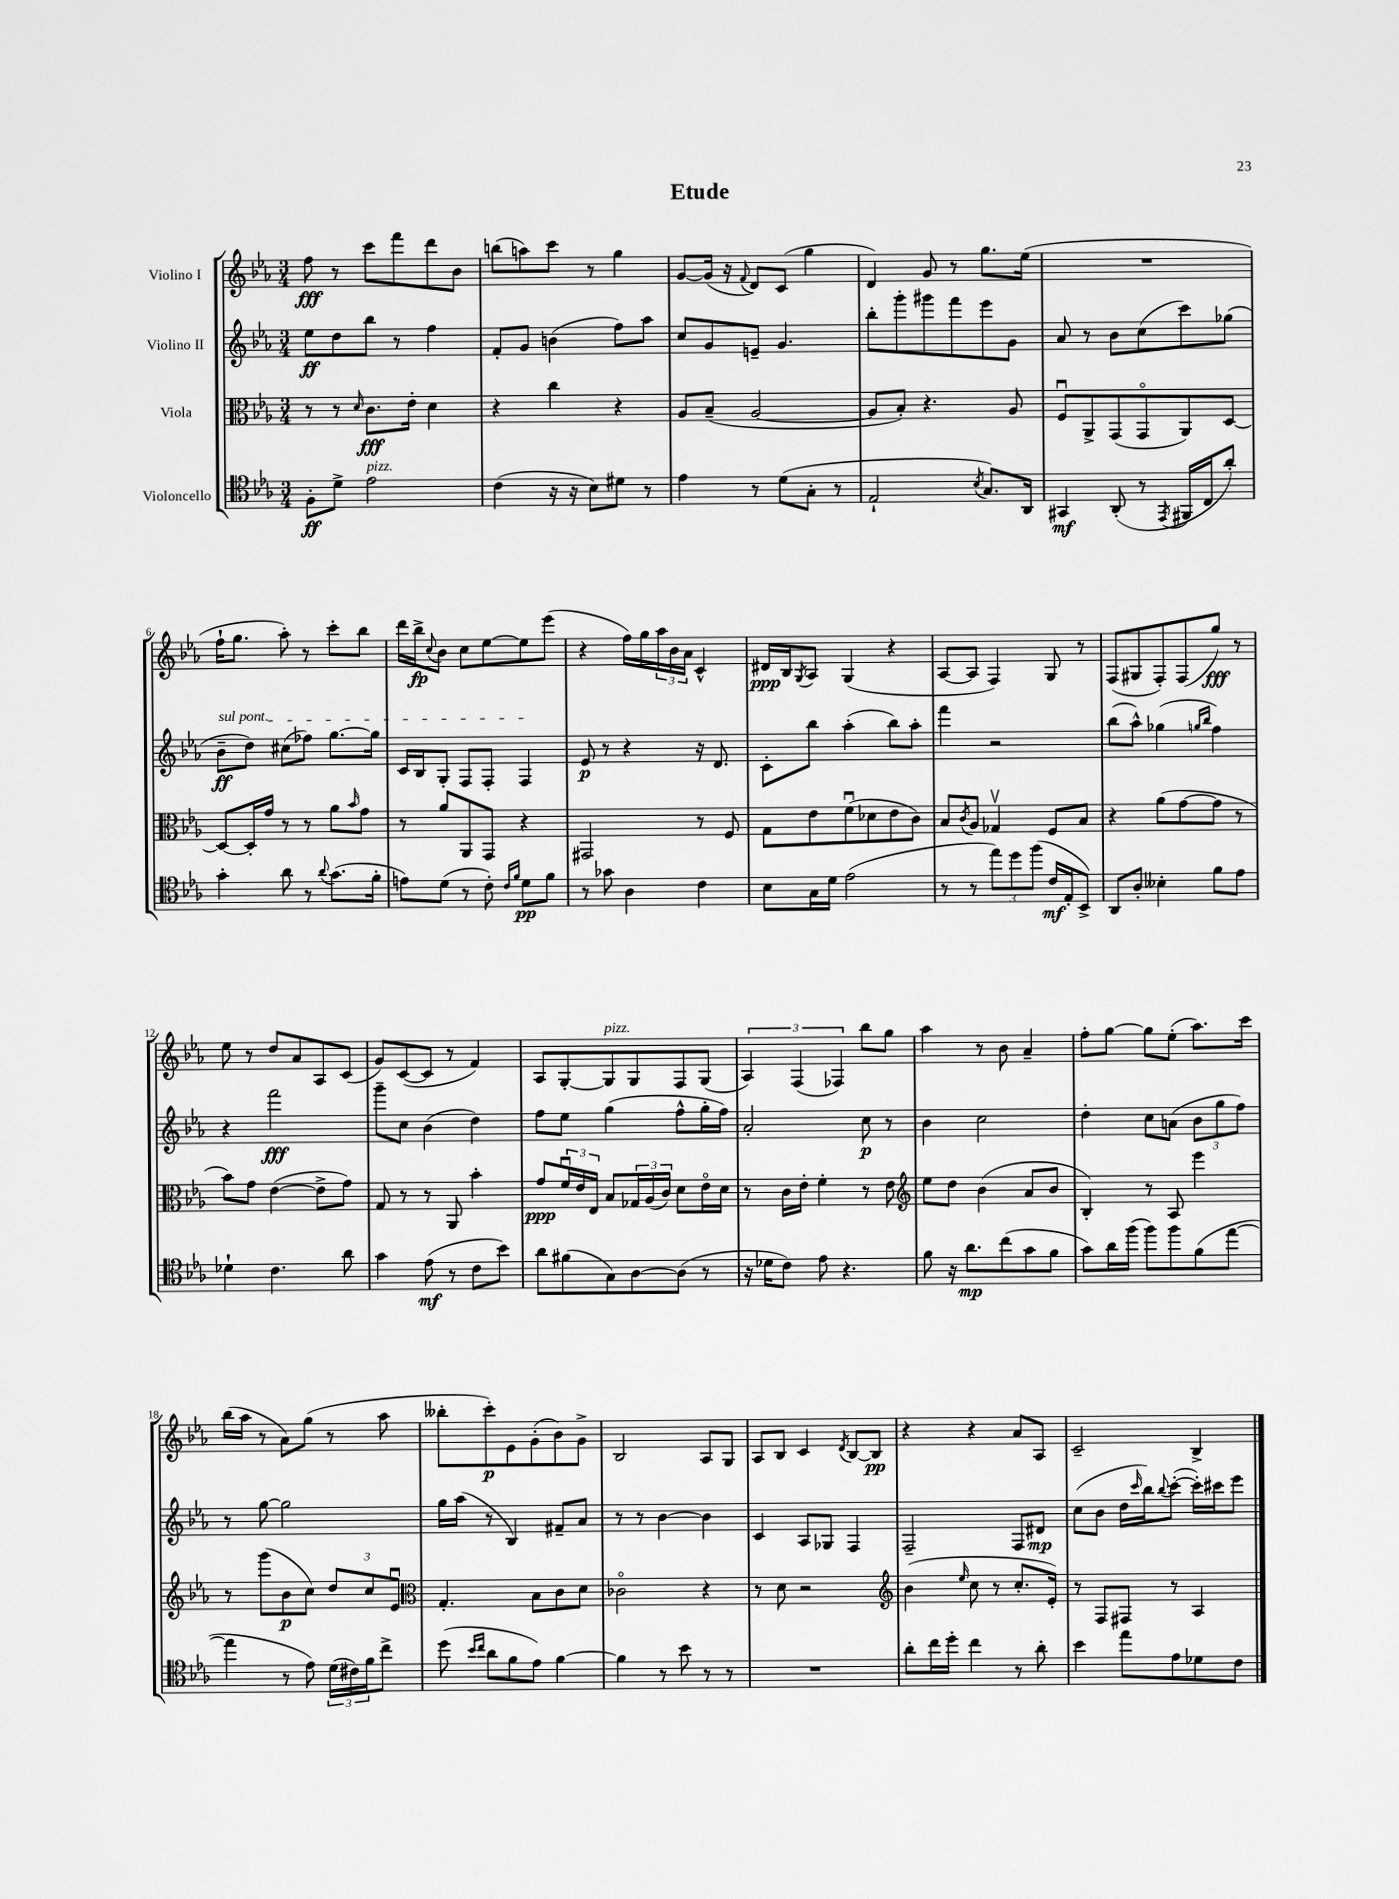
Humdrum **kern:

**kern	**kern	**kern	**kern
*staff4	*staff3	*staff2	*staff1
*clefC4	*clefC3	*clefG2	*clefG2
*k[b-e-a-]	*k[b-e-a-]	*k[b-e-a-]	*k[b-e-a-]
*M3/4	*M3/4	*M3/4	*M3/4
8F'\L	8r	8ee-\L	8ff\
8d^\J	8r	8dd\	8r
.	16qqd/	.	.
2e-\	8.c\L	8bb-\J	8ccc\L
.	.	8r	8fff\
.	16e-'\Jk	.	.
.	4d\	4ff\	8ddd\
.	.	.	8b-\J
=	=	=	=
(4c\	4r	8f'/L	(8bb\L
.	.	8g/J	8aa\)
16r	4cc\	(4b\	8ccc\J
16r	.	.	.
8B-\L)	.	.	8r
8d#\J	4r	8ff\L)	4gg\
8r	.	8aa-\J	.
=	=	=	=
4e-\	8A-/L	8cc/L	[8g/L
.	(8B-~/J	8g/	(16g/]Jk
.	.	.	16r
.	.	.	8qqf/
8r	[2A-/	8e~/J	8d/L)
(8d\L	.	4.g/	(8c/J
8G'\J	.	.	4gg\
8r	.	.	.
=	=	=	=
2E-`/	8A-/]L	8bb-'\L	4d/)
.	8B-'/J)	8ggg'\	.
.	4.r	8ggg#\	8g/
.	.	8fff\	8r
8qB-/	.	.	.
8.G/L)	.	8eee-\	8.gg\L
.	8A-/	8g\J	.
16AA-/Jk	.	.	(16ee-\Jk
=	=	=	=
4GG#/	8Fu/L	8a-/	2.r
.	8AA-^/	8r	.
(8AA-'/	(8GG/	8b-\L	.
8r	8GGo/	(8cc\	.
8qEE-/	.	.	.
16FF#/LL	8AA-/)	8ccc\)	.
16C/J	.	.	.
8a-'/J)	[8D/J	(8gg-\J	.
=	=	=	=
4g'\	8D/_L	8b-~\L	16ff`\LK
.	.	.	8.gg\J
.	16D'/]L	8dd\J)	.
.	16g/JJ	.	.
8a-\	8r	(8cc#\L	8aa-'\)
8r	8r	8ff-\J)	8r
8qqa-/	.	.	.
(8.g\L	8a-\L	[8.gg\L	8ccc'\L
.	16qqb-/	.	.
.	8g\J	.	8bb-\J
16f'\Jk	.	16gg\]Jk	.
=	=	=	=
8e\L)	8r	16c/LL	16ddd\LL
.	.	16B-/J	16bb-^\J
.	.	.	8qqcc/
(8d\J	8a-/L	8G'/J	8b-\J
8r	8AA-/	8F/L	8cc\L
8c'\)	8GG/J	8F'/J	[8ee-\
16qqc/LL	.	.	.
16qqf/JJ	.	.	.
8d\L	4r	4F/	8ee-\]
8f\J	.	.	(8eee-\J
=	=	=	=
8r	2GG#/	8e-/	4r
8g-\	.	8r	.
4A-\	.	4r	16ff\LL)
.	.	.	16gg\
.	.	.	24aa-\
.	.	.	24b-\
.	.	.	24a-\JJ
4c\	8r	16r	4c^^/
.	.	8.d/	.
.	8F/	.	.
=	=	=	=
8B-\L	8G\L	8c'\L	16d#/LL
.	.	.	16B-/J
.	.	.	8qG/
16G\L	8e-\	8bb-\J	8A-/J
16d\JJ	.	.	.
(2e-\	(8fu\	(4aa-'\	(4G/
.	8d-\	.	.
.	8e-\	8bb-\L)	4r
.	8c\J)	8aa-'\J	.
=	=	=	=
8r	8B-/L	4fff\	[8A-/L
.	8qc/	.	.
8r	8A-/J	.	8A-/]J
12ee-\L)	4G-v/	2r	4F/)
12dd\	.	.	.
(12ff\J	.	.	.
16c/LL	8F/L	.	8G/
16E-'/J	.	.	.
8BB-^/J)	8B-/J	.	8r
=	=	=	=
8AA-/L	4r	(8bb-\L	(8F/L
8A-'/J	.	8aa-^^\J)	8G#/
4B--'\	(8a-\L	(4gg-\	8F'/)
.	[8g\	.	(8F/
.	.	16qqgg/LL	.
.	.	16qqbb-/JJ	.
8f\L	8g\]J	4ff\)	8gg/J)
8e-\J	8r	.	8r
=	=	=	=
4d-`\	8b-\L)	4r	8ee-\
.	8g\J	.	8r
4.c\	([4e-\	2fff\	8dd/L
.	.	.	8a-/
.	8e-^\]L	.	8A-/
8a-\	8g\J)	.	(8c/J
=	=	=	=
4g\	8G/	8ggg~\L	8g/L)
.	8r	8cc\J	([8c/
(8e-\	8r	(4b-\	8c/]J
8r	8AA-/	.	8r
8c\L	4b-'\	4dd\)	4f/)
8b-\J)	.	.	.
=	=	=	=
8a-\L	8g/L	8ff\L	8A-/L
(8f#\	24fu/L	8ee-\J	[8G'/
.	24e-/	.	.
.	24E-/JJ	.	.
8G\)	8B-/L	(4gg\	8G/]
[8A-\	24G-/L	.	8G/
.	(24A-/	.	.
.	24c/JJ)	.	.
(8A-\]J	8d\L	8ff^^\L	8F/
8r	16e-o\L	16gg'\L	(8G/J
.	16d\JJ	16ff\JJ)	.
=	=	=	=
16r	8r	2a-'/	6A-/)
16d-\LK	.	.	.
8c\J)	16c\LL	.	.
.	.	.	(6F/
.	16e-'\JJ	.	.
8e-\	4f'\	.	.
.	.	.	6F-/)
4.r	.	.	.
.	8r	8cc\	8bb-\L
.	8e-\	8r	8gg\J
=	=	=	=
*	*clefG2	*	*
8f\	8ee-\L	4b-\	4aa-\
16r	8dd\J	.	.
8.a-\L	.	.	.
.	(4b-\	2cc\	8r
(8cc\	.	.	8b-\
8g\	8a-/L	.	4a-~/
8f\J	8b-/J	.	.
=	=	=	=
8g\L)	4B-'/)	4dd'\	8ff'\L
16a-\L	.	.	[8gg\J
(16ff\JJ	.	.	.
8ff\L)	8r	8cc\L	8gg\]L
8ff\	8A-/	(8a\J	(8ee-'\J
(8f\	4eee-\	12b-\L	8.aa-\L)
.	.	12gg\	.
[8ee-\J	.	.	.
.	.	12ff\J)	.
.	.	.	16ccc\Jk
=	=	=	=
4ee-\]	8r	8r	(16bb-\LL
.	.	.	16aa-\JJ
.	(8ggg\L	[8gg\	8r
8r	8b-\	2gg\]	8a-\L)
8e-\)	8cc\J)	.	(8gg\J
(24d\LL	12dd/L	.	8r
24c#\)	.	.	.
24f\J	12cc/	.	.
8cc^\J	.	.	8aa-\
.	12e-u/J	.	.
=	=	=	=
*	*clefC3	*	*
(8dd\	4.G'/	16gg\LL	8bb--'\L
.	.	(16aa-\JJ	.
16qqb-/LL	.	.	.
16qqcc/JJ	.	.	.
8a-\L	.	8r	8ccc'\)
8f\	.	4B-/)	8e-\
8e-\J)	8B-\L	.	(8g'\
[4f\	8c\	8f#~/L	8b-\)
.	8d\J	8a-/J	8g^\J
=	=	=	=
4f\]	2c-o\	8r	2B-/
.	.	8r	.
8r	.	[4b-\	.
8b-\	.	.	.
8r	4r	4b-\]	8A-/L
8r	.	.	8G/J
=	=	=	=
2.r	8r	4c/	8A-/L
.	8d\	.	8B-/J
.	2r	8A-/L	4c/
.	.	8G-/J	.
.	.	.	8qd/
.	.	4F/	[8B-/L
.	.	.	8B-/]J
=	=	=	=
*	*clefG2	*	*
8a-'\L	(4b-\	2F~/	4r
16cc\L	.	.	.
16dd'\JJ	.	.	.
.	16qqee-/	.	.
4cc\	8cc\	.	4r
.	8r	.	.
8r	8.cc'/L	8F/L	8a-/L
8a-'\	.	8d#/J	8A-/J
.	16e-'/Jk)	.	.
=	=	=	=
4b-\	8r	(8cc\L	2c~/
.	8F/L	8b-\J	.
8ee-\L	8F#/J	16dd\LL	.
.	.	16qqccc/	.
.	.	16bb-\J)	.
.	.	8qqbb-/	.
8e-\	8r	([8ccc'\J	.
8d-\	4A-/	16ccc'\]LL)	4B-^/
.	.	16ccc#\J	.
8c\J	.	8eee-\J	.
==	==	==	==
*-	*-	*-	*-
